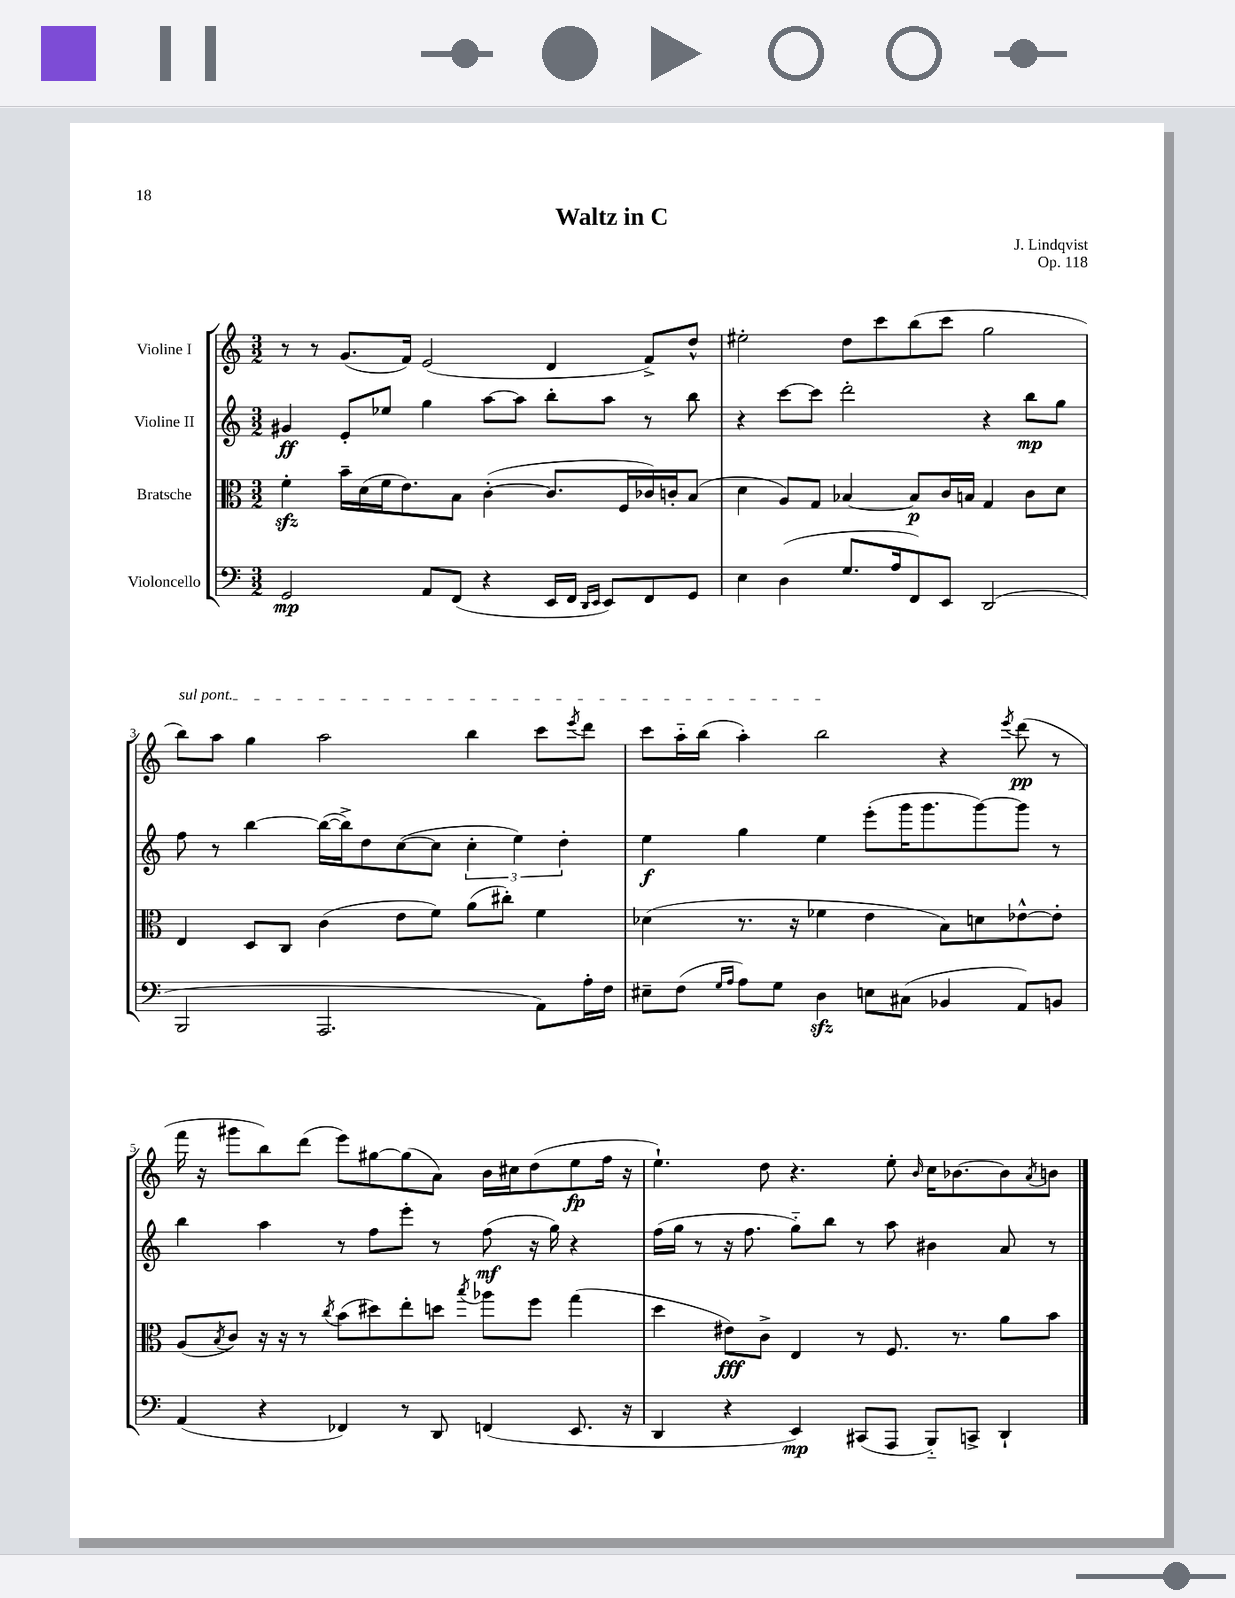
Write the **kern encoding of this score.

**kern	**kern	**kern	**kern
*staff4	*staff3	*staff2	*staff1
*clefF4	*clefC3	*clefG2	*clefG2
*k[]	*k[]	*k[]	*k[]
*M3/2	*M3/2	*M3/2	*M3/2
2GG	4f'	4g#	8r
.	.	.	8r
.	16b~	8e'	(8.g
.	(16d	.	.
.	16f	8ee-	.
.	8.e)	.	16f)
8AA	.	4gg	(2e
(8FF	8B	.	.
4r	([4c'	[8aa	.
.	.	8aa]	.
16EE	8.c]	8bb'	4d
16FF	.	.	.
16qqDD	.	.	.
16qqEE	.	.	.
8EE)	.	8aa	.
.	16F	.	.
8FF	16c-)	8r	8f^)
.	16c'	.	.
8GG	(8B	8bb	8dd^^
=	=	=	=
4E	4d	4r	2ee#'
(4D	8A)	[8ccc	.
.	8G	8ccc]	.
8.G	[4B-	2ddd'	8dd
.	.	.	8ccc
16A	.	.	.
8FF)	8B-]	.	(8bb
8EE	16c	.	8ccc
.	16B	.	.
(2DD	4G	4r	2gg
.	8c	8bb	.
.	8d	8gg	.
=	=	=	=
2BBB	4E	8ff	8bb)
.	.	8r	8aa
.	8D	[4bb	4gg
.	8C	.	.
2.AAA	(4c	(16bb_	2aa
.	.	16bb^])	.
.	.	8dd	.
.	8e	([8cc	.
.	8f)	8cc]	.
.	(8a	6cc'	4bb
.	8cc#')	.	.
.	.	6ee)	.
8AA)	4f	.	8ccc
.	.	6dd'	.
.	.	.	8qeee
16A'	.	.	8ddd
16F	.	.	.
=	=	=	=
8E#~	(4d-	4ee	8ccc
(8F	.	.	16aa'~
.	.	.	(16bb
16qqG	.	.	.
16qqA	.	.	.
8A)	8.r	4gg	4aa')
8G	.	.	.
.	16r	.	.
4D	4f-	4ee	2bb
8E	4e	(8eee'	.
(8C#	.	16ggg	.
.	.	8.ggg	.
4BB-	8B)	.	4r
.	8d	[8ggg)	.
.	.	.	8qeee
8AA)	[8e-^^	8ggg]	(8ddd
8BB	8e-']	8r	8r
=	=	=	=
(4AA	(8A	4bb	16fff
.	.	.	16r
.	8qB	.	.
.	8c)	.	8ggg#
4r	16r	4aa	8bb)
.	16r	.	.
.	8r	.	(8ddd
.	8qcc	.	.
4FF-)	(8b	8r	8eee)
.	8dd#)	8ff	[8gg#
8r	8ee'	8eee'	(8gg#]
8DD	8dd	8r	8a)
.	8qbb	.	.
(4FF	8aa-	(8ff	16b
.	.	.	16cc#
.	8ff	16r	(8dd
.	.	16gg)	.
8.EE	(4gg	4r	8ee
.	.	.	16ff
16r	.	.	16r
=	=	=	=
4DD	4dd	(16ff	4.ee`)
.	.	16gg	.
.	.	8r	.
4r	8e#)	16r	.
.	.	8.ff	.
.	8c^	.	8dd
4EE)	4E	8gg'~)	4.r
.	.	8bb	.
(8CC#	8r	8r	.
8AAA	8.F	8aa	8ee'
.	.	.	16qqb
8BBB'~)	.	4b#	16cc
.	8.r	.	[8.b-
8CC^	.	.	.
4DD`	8a	8a	8b-]
.	.	.	8qa
.	8b	8r	8b
==	==	==	==
*-	*-	*-	*-
